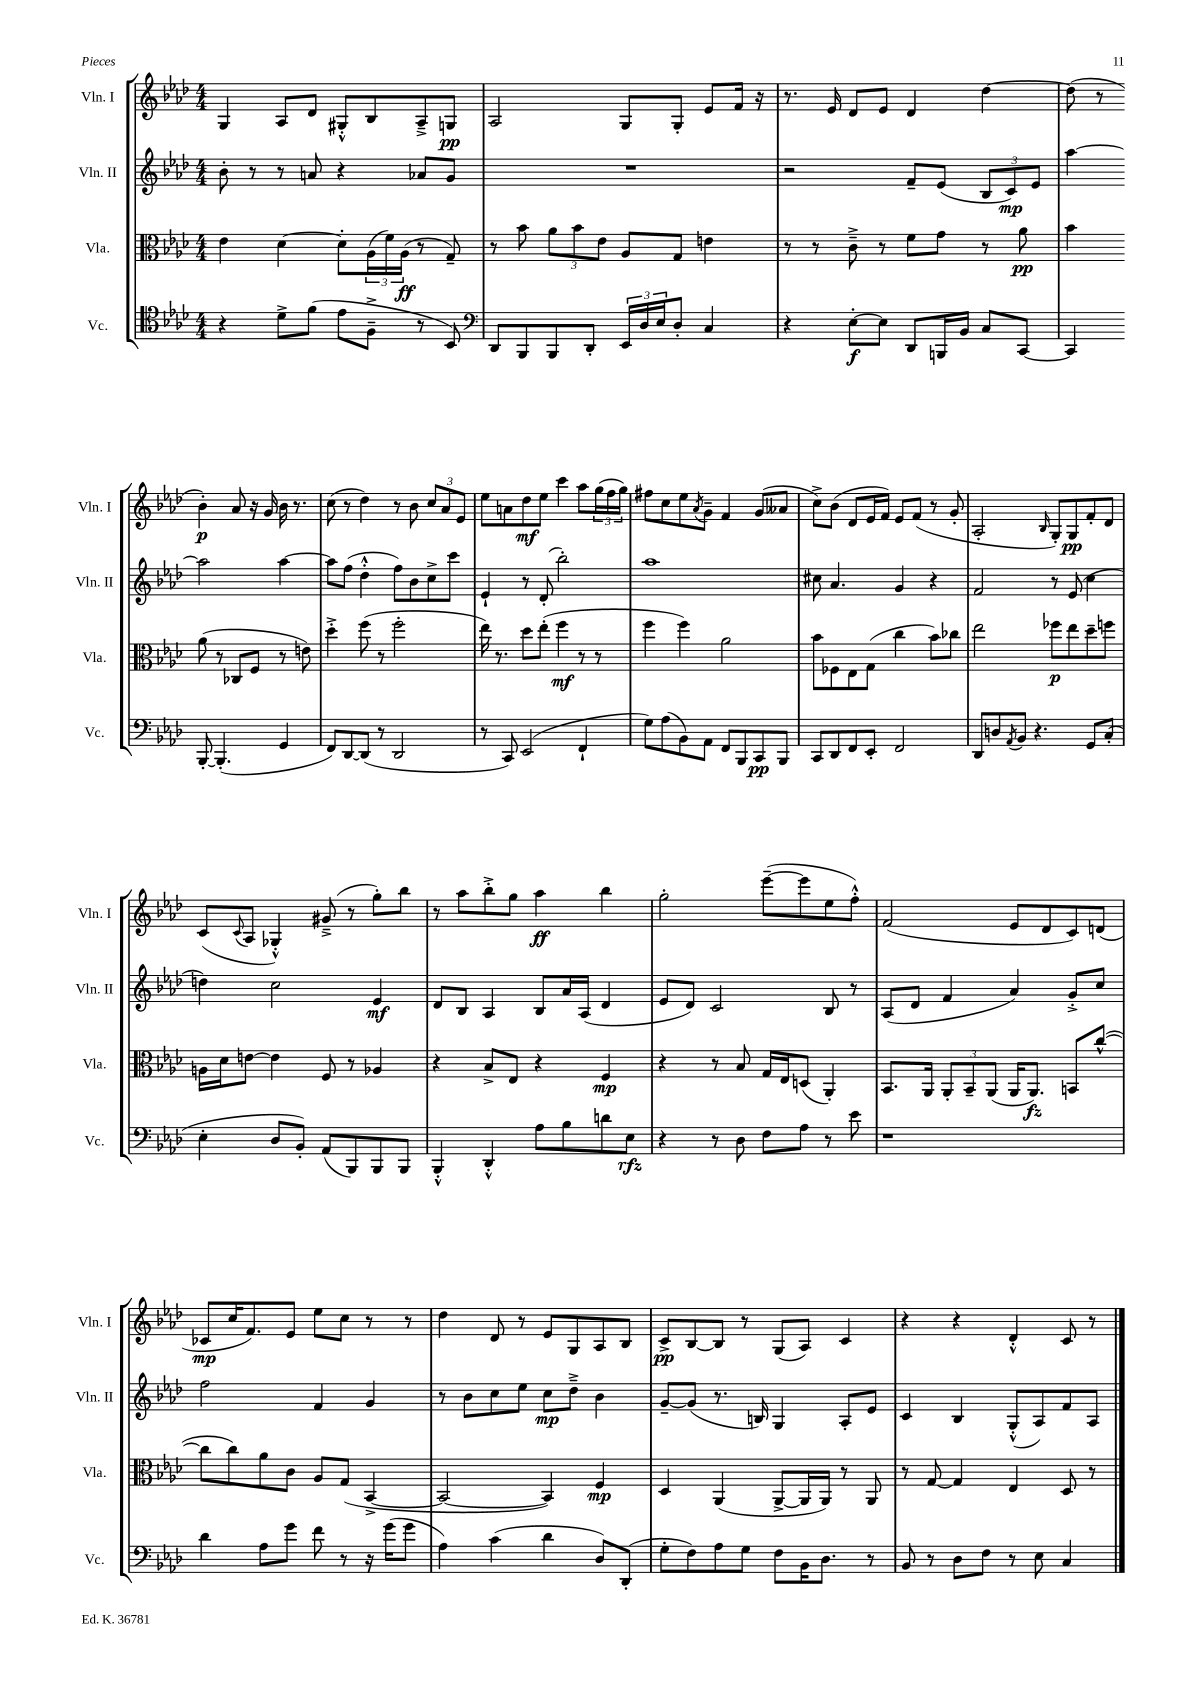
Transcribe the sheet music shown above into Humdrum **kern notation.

**kern	**kern	**kern	**kern
*staff4	*staff3	*staff2	*staff1
*clefC4	*clefC3	*clefG2	*clefG2
*k[b-e-a-d-]	*k[b-e-a-d-]	*k[b-e-a-d-]	*k[b-e-a-d-]
*M4/4	*M4/4	*M4/4	*M4/4
4r	4e-	8b-'	4G
.	.	8r	.
8d-^	[4d-	8r	8A-
(8f	.	8a	8d-
8e-	8d-']	4r	8G#'^^
8F~^	(24A-	.	8B-
.	24f)	.	.
.	(24A-	.	.
8r	8r	8a-	8A-~^
8BB-)	8G~)	8g	8G
=	=	=	=
*clefF4	*	*	*
8DD-	8r	1r	2A-
8BBB-	8b-	.	.
8BBB-	12a-	.	.
.	12b-	.	.
8DD-'	.	.	.
.	12e-	.	.
24EE-	8A-	.	8G
24D-	.	.	.
24E-	.	.	.
8D-'	8G	.	8G'
4C	4e	.	8e-
.	.	.	16f
.	.	.	16r
=	=	=	=
4r	8r	2r	8.r
.	8r	.	.
.	.	.	16e-
[8E-'	8c~^	.	8d-
8E-]	8r	.	8e-
8DD-	8f	8f~	4d-
16BBB	8g	(8e-	.
16BB-	.	.	.
8C	8r	12B-	[4dd-
.	.	12c)	.
[8CC	8a-	.	.
.	.	12e-	.
=	=	=	=
4CC]	4b-	[4aa-	(8dd-]
.	.	.	8r
[8BBB-'	(8a-	2aa-]	4b-')
(4.BBB-']	8r	.	.
.	8C-	.	8a-
.	8F	.	16r
.	.	.	16g
4GG	8r	[4aa-	16b-
.	.	.	8.r
.	8e)	.	.
=	=	=	=
8FF)	4dd-'^	8aa-]	(8cc
[8DD-	.	(8ff	8r
(8DD-]	(8ff	4dd-'^^	4dd-)
8r	8r	.	.
2DD-	2ff'	8ff)	8r
.	.	8b-	8b-
.	.	8cc^	12cc
.	.	.	12a-
.	.	8ccc	.
.	.	.	12e-
=	=	=	=
8r	16ee-)	4e-`	8ee-
.	8.r	.	.
8CC)	.	.	8a
(2EE-	8dd-	8r	8dd-
.	(8ee-'	(8d-'	8ee-
.	4ff	2bb-')	4ccc
4FF`	8r	.	8aa-
.	8r	.	(24gg
.	.	.	24ff
.	.	.	24gg)
=	=	=	=
8G)	4ff	1aa-	8ff#
(8A-	.	.	8cc
8BB-)	4ff)	.	8ee-
.	.	.	8qa-
8AA-	.	.	8g~
8FF	2a-	.	4f
8BBB-	.	.	.
8CC	.	.	(8g
8BBB-	.	.	8a--
=	=	=	=
8CC	8b-	8cc#	8cc^)
8DD-	8F-	4.a-	(8b-
8FF	8E-	.	8d-
8EE-'	(8G	.	16e-
.	.	.	16f)
2FF	4cc	4g	8e-
.	.	.	(8f
.	8b-)	4r	8r
.	8cc-	.	8g'
=	=	=	=
8DD-	2ee-	2f	2A-'
8D	.	.	.
8qAA-	.	.	.
8BB-	.	.	.
4.r	.	.	.
.	.	.	16qqB-
.	8ff-	8r	8G')
.	8ee-	(8e-	8G
8GG	8dd-~	4cc	8f'
(8C'	8ff	.	8d-
=	=	=	=
4E-'	16A	4dd)	(8c
.	16d-	.	.
.	.	.	8qqc
.	[8e	.	8A-
8D-	4e]	2cc	4G-'^^)
8BB-')	.	.	.
(8AA-	8F	.	(8g#~^
8BBB-)	8r	.	8r
8BBB-	4A-	4e-	8gg')
8BBB-	.	.	8bb-
=	=	=	=
4BBB-'^^	4r	8d-	8r
.	.	8B-	8aa-
4DD-'^^	8B-^	4A-	8bb-'^
.	8E-	.	8gg
8A-	4r	8B-	4aa-
8B-	.	16a-	.
.	.	(16A-	.
8d	4F	4d-	4bb-
8E-	.	.	.
=	=	=	=
4r	4r	8e-	2gg'
.	.	8d-)	.
8r	8r	2c	.
8D-	8B-	.	.
8F	16G	.	([8eee-~
.	16E-	.	.
8A-	(8D	.	8eee-]
8r	4AA-')	8B-	8ee-
8e-	.	8r	8ff'^^)
=	=	=	=
1r	8.BB-	(8A-	(2f
.	.	8d-	.
.	16AA-	.	.
.	12AA-'	4f	.
.	12BB-~	.	.
.	(12AA-	.	.
.	16AA-	4a-)	8e-
.	8.AA-)	.	.
.	.	.	8d-
.	8BB	8g'^	8c)
.	([8cc^^	8cc	(8d
=	=	=	=
4d-	8cc]	2ff	8c-
.	8cc)	.	16cc
.	.	.	8.f)
8A-	8a-	.	.
8g	8c	.	8e-
8f	8A-	4f	8ee-
8r	(8G	.	8cc
16r	[4BB-^	4g	8r
(16g	.	.	.
8g	.	.	8r
=	=	=	=
4A-)	2BB-_	8r	4dd-
.	.	8b-	.
(4c	.	8cc	8d-
.	.	8ee-	8r
4d-	4BB-])	8cc	8e-
.	.	8dd-~^	8G
8D-)	4F	4b-	8A-
(8DD-'	.	.	8B-
=	=	=	=
8G'	4D-	[8g~	8c^
8F)	.	(8g]	[8B-
8A-	(4AA-	8.r	8B-]
8G	.	.	8r
.	.	16B)	.
8F	[8AA-^	4G	(8G
16BB-	16AA-]	.	8A-)
8.D-	16AA-)	.	.
.	8r	8A-'	4c
8r	8AA-	8e-	.
=	=	=	=
8BB-	8r	4c	4r
8r	[8G	.	.
8D-	4G]	4B-	4r
8F	.	.	.
8r	4E-	(8G'^^	4d-'^^
8E-	.	8A-)	.
4C	8D-	8f	8c
.	8r	8A-	8r
==	==	==	==
*-	*-	*-	*-
